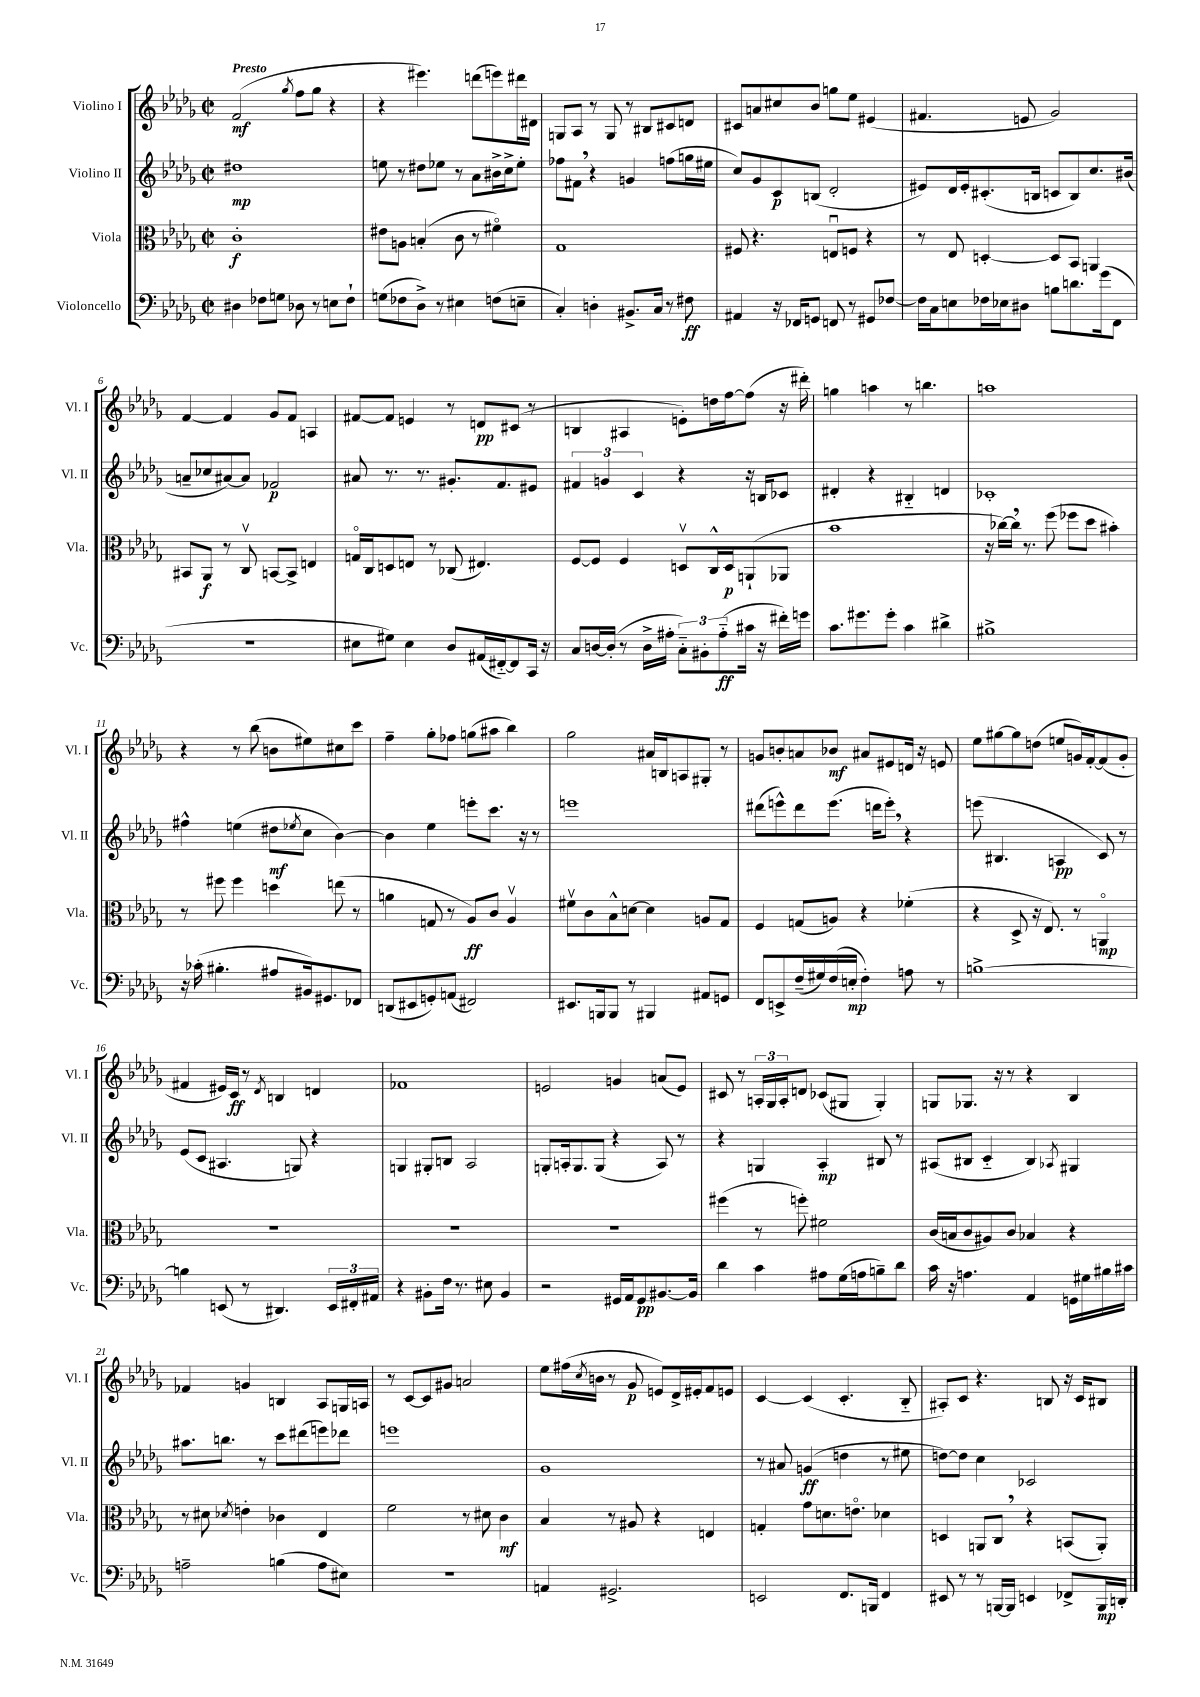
<<
\new StaffGroup <<
\new Staff = "s0" \with { instrumentName = "Violino I" shortInstrumentName = "Vl. I" } {
    \clef treble \key des \major \defaultTimeSignature \time 2/2 \tempo "Presto"
    f'2\mf( \acciaccatura { ges''8 } f''8 ges''8 r4 |
    r4 eis'''4.) d'''8( e'''8) dis'''16 dis'16 |
    g8 aes8 r8 g8 r8 bis8 cis'8 d'8 |
    cis'8 a'8 cis''8 bes'8 g''8 ees''8 eis'4( |
    fis'4. e'8 ges'2) |
    f'4~ f'4 ges'8 f'8 a4 |
    fis'8~ fis'8 e'4 r8 d'8\pp cis'8( r8 |
    b4 ais4 e'8-.) d''16 f''16~ f''8( r16 dis'''16-.) |
    g''4 a''4 r8 b''4. |
    a''1 |
    r4 r8 bes''8( b'8 eis''8) cis''8 c'''8 |
    f''4-- ges''8-. fes''8 g''8( ais''8 bes''4) |
    ges''2 ais'16 b16 a8 gis8-. r8 |
    g'8 b'8-. a'8 bes'8\mf ais'8 eis'8 d'16 r16 e'8 |
    ees''8 gis''8~ gis''8 d''8( e''8 g'16) f'16~-. f'8( g'8-. |
    fis'4 eis'16) c'16\ff r8 \acciaccatura { des'8 } b4 d'4 |
    fes'1 |
    e'2 g'4 a'8( e'8) |
    cis'8 r8 \tuplet 3/2 { a16-. ges16 a16-. } d'8 ces'8( gis8 gis4-.) |
    g8 ges8. r16 r8 r4 bes4 |
    fes'4 g'4 b4 aes8 g16 a16 |
    r8 c'8~ c'8 gis'8 a'2 |
    ees''8 fis''16( \acciaccatura { c''8 } b'16 r8 ges'8\p e'8) des'16-> eis'16-. f'8 e'8 |
    c'4~ c'4( c'4.-. bes8-_ |
    ais8-.) c'8 r4. b8 r16 c'16 bis8 \bar "|." |
}
\new Staff = "s1" \with { instrumentName = "Violino II" shortInstrumentName = "Vl. II" } {
    \clef treble \key des \major \defaultTimeSignature \time 2/2
    dis''1\mp |
    e''8 r8 dis''8 ees''8 r8 aes'8 bis'16-> c''16-> ees''8-. |
    fes''8 fis'8 \breathe r4 g'4 f''8( g''16 eis''16 |
    c''8) ges'8 c'8\p b8( des'2-. |
    eis'8) des'16 eis'16-. cis'8.-.( b16 c'8 b8) c''8. bis'16( |
    a'8-- ces''8 ais'8~) ais'8 fes'2\p |
    ais'8 r8. r8. gis'8.-. f'8. eis'8 |
    \tuplet 3/2 { fis'4 g'4 c'4 } r4 r16 b16 ces'8 |
    dis'4-. r4 bis4-_ d'4 |
    ces'1-. |
    fis''4-^ e''4( dis''8\mf \acciaccatura { ees''8 } c''8 bes'4~) |
    bes'4 ees''4 e'''8-. c'''8. r16 r8 |
    e'''1 |
    dis'''8( e'''8-^) dis'''8 e'''8.( d'''16 e'''8-.) \breathe r4 |
    e'''8( bis4. a4\pp c'8) r8 |
    ees'8( c'8 ais4. g8) r4 |
    g4 gis8-. b8 aes2 |
    g8-. a16-. g8. g8( r4 a8) r8 |
    r4 g4 aes4-.\mp bis8 r8 |
    ais8( bis8 c'4-_ bis4) \acciaccatura { aes8 } gis4 |
    ais''8. b''8. r8 c'''8 dis'''8( e'''8) des'''8 |
    e'''1 |
    ges'1 |
    r8 ais'8 g'4\ff( d''4 r8 eis''8 |
    d''8~) d''8 c''4 ces'2 \bar "|." |
}
\new Staff = "s2" \with { instrumentName = "Viola" shortInstrumentName = "Vla." } {
    \clef alto \key des \major \defaultTimeSignature \time 2/2
    c'1-.\f |
    eis'8 a8 b4-.( c'8 r8 fis'4\flageolet) |
    ges1 |
    fis8 r4. e8\downbow f8 r4 |
    r8 ees8 d4~-. d8 bes,8 a,4 |
    bis,8 aes,8\f r8 c8\upbow b,8~ b,8-> e4 |
    g16\flageolet c16 d8 e8 r8 ces8( eis4.) |
    f8~ f8 f4 d8\upbow c16-^ d16\p a,8-!( aes,8 |
    bes'1 |
    r16 ces''16~) ces''16 \breathe r8. f''8( fes''8 des''8 bis'4-.) |
    r8 fis''8 fis''4 d''4 e''8( r8 |
    a'4 g8 r8 aes8\ff) c'8 aes4\upbow |
    fis'8\upbow c'8 bes8-^ d'8~ d'4 a8 ges8 |
    f4 g8( a8) r4 fes'4-.( |
    r4 des8-> r16 ees8.) r8 a,4\flageolet\mp |
    r1 |
    R1 |
    R1 |
    fis''4( r8 f''8-.) fis'2 |
    c'16( b16 c'8 ais8) c'8 bes4 r4 |
    r8 dis'8 \acciaccatura { des'8 } e'4-. ces'4 ees4 |
    f'2 r8 dis'8 c'4\mf |
    bes4 r8 ais8 r4 e4 |
    g4-. ges'8 d'8. e'8.\flageolet des'4 |
    d4 a,8 c8 \breathe r4 b,8( a,8-.) \bar "|." |
}
\new Staff = "s3" \with { instrumentName = "Violoncello" shortInstrumentName = "Vc." } {
    \clef bass \key des \major \defaultTimeSignature \time 2/2
    dis4 fes8 g8 des8 r8 e8 fes8-! |
    g8( fes8 des8->) r8 eis4 f8( e8-- |
    c4-.) d4-. bis,8.-> c16 r8 fis8\ff |
    ais,4 r16 fes,16 g,8 f,8 r8 gis,8 fes8~ |
    fes16 c16 e8 fes16 ees16 dis8 b8 d'8. ges'16( f,8 |
    r1 |
    eis8 gis8) eis4 des8 ais,16( fis,16~-_) fis,8 c,16 r16 |
    c8 d16~ d16-.( r8 d16-> ais16-. \tuplet 3/2 { c8-_) bis,8-. ais8-_\ff( } cis'16 r16 fis'16-.) g'16 |
    c'8. gis'8. gis'8-. c'4 dis'4-> |
    bis1-> |
    r16 ces'16-.( bis4.-. ais8 bis,16) gis,8. fes,8 |
    d,8( eis,8 g,8-.) a,8( fis,2) |
    eis,8. b,,16 b,,8 r8 bis,,4 ais,8 g,8 |
    f,8 e,8-> f16--( gis16) f16( e16-.\mp f4-.) a8 r8 |
    b1~-> |
    b4 e,8( r8 dis,4.) \tuplet 3/2 { e,16 fis,16-. ais,16 } |
    r4 bis,8-. f16 r8. eis8 bis,4 |
    r2 gis,16 aes,16 gis,8\pp bis,8.~ bis,16 |
    des'4 c'4 ais8 ges16( a16 b8--) des'8 |
    c'16 r16 a4. aes,4 g,16 gis16 bis16 cis'16 |
    a2-- b4( a8 eis8) |
    R1 |
    a,4 gis,2.-> |
    e,2 f,8. b,,16 f,4 |
    eis,8 r8 r8 b,,16~ b,,16 e,4 fes,8-> b,,16\mp d,16-. \bar "|." |
}
>>
>>
